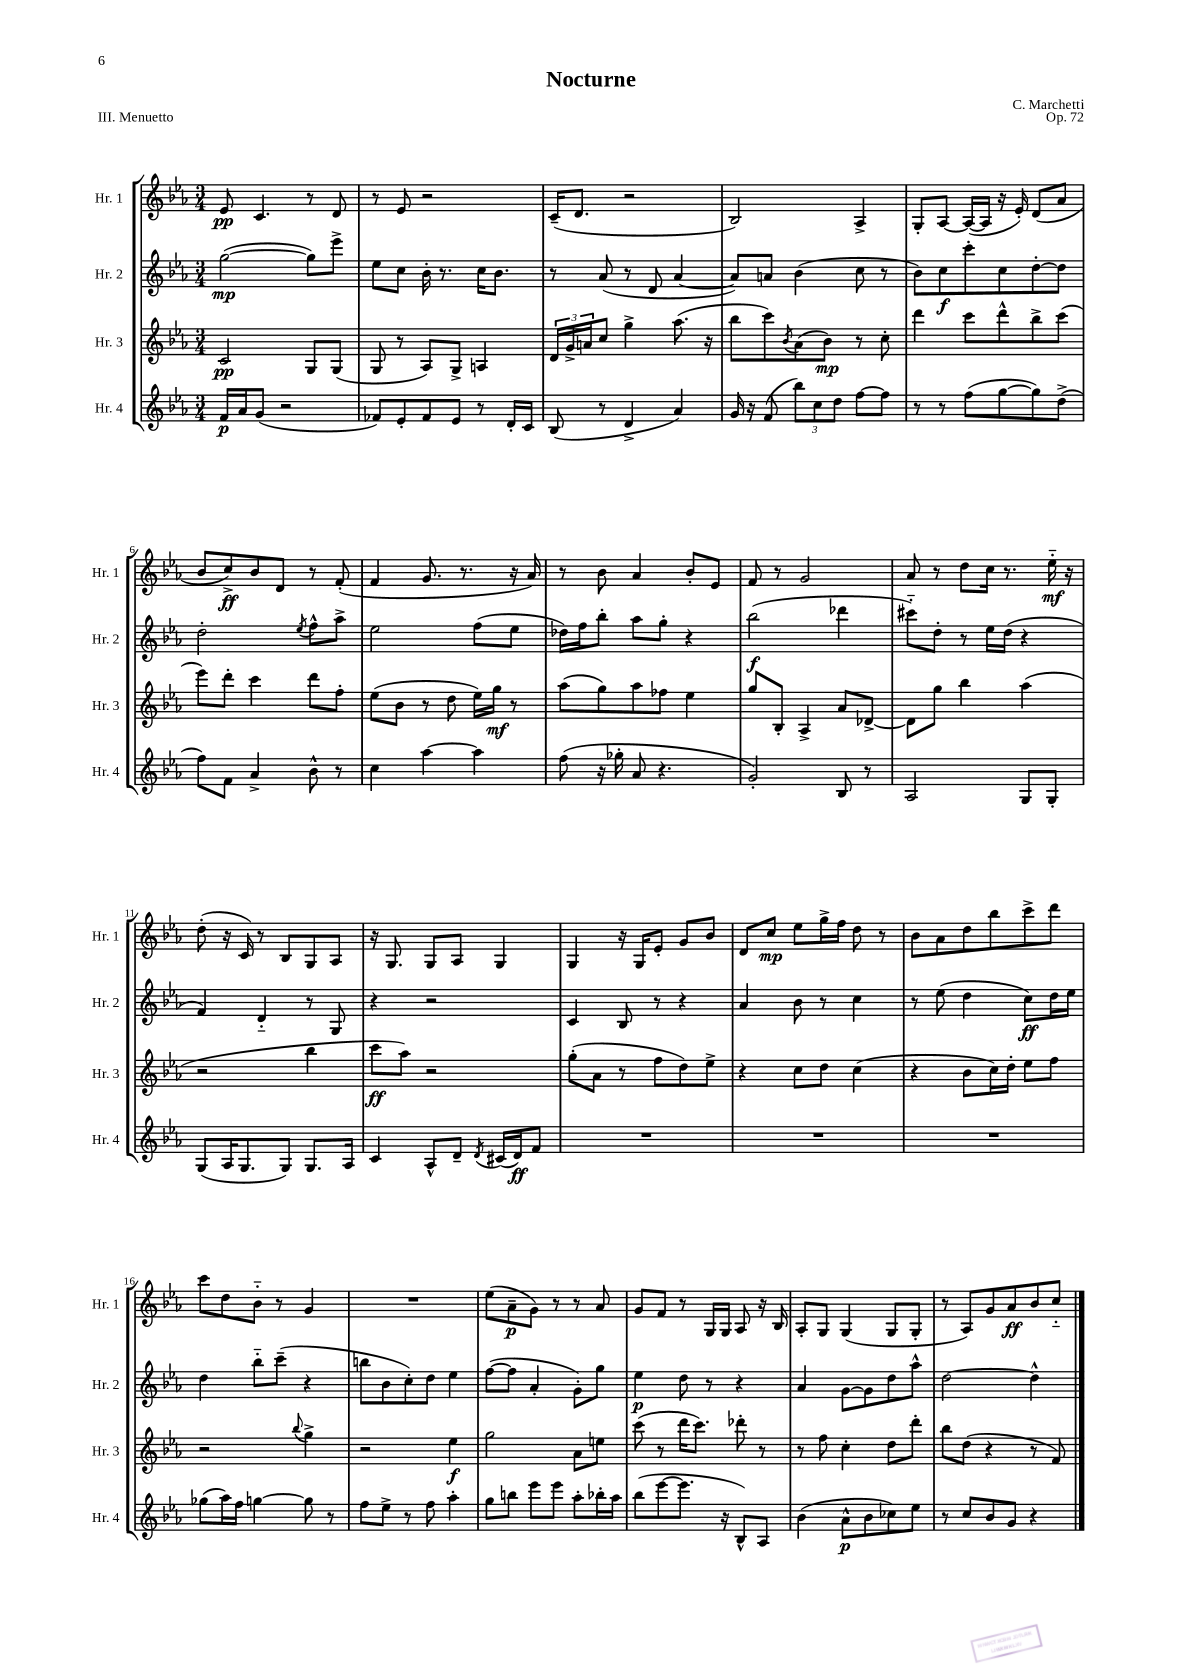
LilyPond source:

\header { title = "Nocturne" composer = "C. Marchetti" opus = "Op. 72" piece = "III. Menuetto" }
<<
\new StaffGroup <<
\new Staff = "s0" \with { instrumentName = "Hr. 1" shortInstrumentName = "Hr. 1" } {
    \clef treble \key ees \major \numericTimeSignature \time 3/4
    ees'8\pp c'4. r8 d'8 |
    r8 ees'8 r2 |
    c'16--( d'8. r2 |
    bes2) aes4-> |
    g8-. aes8~ aes16~( aes16 r16 ees'16-.) d'8( aes'8 |
    bes'8 c''8->\ff) bes'8 d'8 r8 f'8-.( |
    f'4 g'8. r8. r16 aes'16) |
    r8 bes'8 aes'4 bes'8-. ees'8 |
    f'8 r8 g'2 |
    aes'8 r8 d''8 c''16 r8. ees''16-_\mf r16 |
    d''8-.( r16 c'16) r8 bes8 g8 aes8 |
    r16 g8. g8 aes8 g4 |
    g4 r16 g16 ees'8-. g'8 bes'8 |
    d'8 c''8\mp ees''8 g''16-> f''16 d''8 r8 |
    bes'8 aes'8 d''8 bes''8 c'''8-> d'''8 |
    c'''8 d''8 bes'8-_ r8 g'4 |
    R2. |
    ees''8( aes'8--\p g'8) r8 r8 aes'8 |
    g'8 f'8 r8 g16 g16 aes8 r16 bes16 |
    aes8-. g8 g4( g8 g8-. |
    r8 aes8) g'8 aes'8\ff bes'8 c''8-_ \bar "|." |
}
\new Staff = "s1" \with { instrumentName = "Hr. 2" shortInstrumentName = "Hr. 2" } {
    \clef treble \key ees \major \numericTimeSignature \time 3/4
    g''2~\mp( g''8) ees'''8-> |
    ees''8 c''8 bes'16-. r8. c''16 bes'8. |
    r8 aes'8( r8 d'8 aes'4~ |
    aes'8) a'8 bes'4( c''8 r8 |
    bes'8) c''8\f c'''8-. c''8 d''8~-. d''8 |
    d''2-. \acciaccatura { ees''8 } f''8-^ aes''8-> |
    ees''2 f''8( ees''8 |
    des''16) f''16 bes''8-. aes''8 g''8-. r4 |
    bes''2\f( des'''4 |
    cis'''8-_) d''8-. r8 ees''16 d''16( r4 |
    f'4) d'4-_ r8 g8 |
    r4 r2 |
    c'4 bes8 r8 r4 |
    aes'4 bes'8 r8 c''4 |
    r8 ees''8( d''4 c''8\ff) d''16 ees''16 |
    d''4 bes''8-_ c'''8--( r4 |
    b''8 bes'8 c''8-.) d''8 ees''4 |
    f''8~( f''8 aes'4-. g'8-.) g''8 |
    ees''4\p d''8 r8 r4 |
    aes'4 g'8~ g'8 d''8 aes''8-^ |
    d''2~ d''4-^ \bar "|." |
}
\new Staff = "s2" \with { instrumentName = "Hr. 3" shortInstrumentName = "Hr. 3" } {
    \clef treble \key ees \major \numericTimeSignature \time 3/4
    c'2\pp g8 g8( |
    g8 r8 aes8) g8-> a4 |
    \tuplet 3/2 { d'16 g'16-> a'16 } c''8 g''4-> aes''8.( r16 |
    bes''8 c'''8) \acciaccatura { bes'8 } aes'8( bes'8\mp) r8 c''8-. |
    d'''4 c'''8 d'''8-^ bes''8-> c'''8( |
    ees'''8) d'''8-. c'''4 d'''8 f''8-. |
    ees''8( bes'8 r8 d''8 ees''16) g''16\mf r8 |
    aes''8( g''8) aes''8 fes''8 ees''4 |
    g''8 bes8-. aes4-> aes'8 des'8~-> |
    des'8 g''8 bes''4 aes''4( |
    r2 bes''4 |
    c'''8\ff aes''8) r2 |
    g''8-.( aes'8 r8 f''8 d''8) ees''8-> |
    r4 c''8 d''8 c''4( |
    r4 bes'8 c''16) d''16-. ees''8 f''8 |
    r2 \appoggiatura { bes''8 } g''4-> |
    r2 ees''4\f |
    g''2 aes'8 e''8 |
    c'''8( r8 d'''16 c'''8.) des'''8-. r8 |
    r8 f''8 c''4-. d''8 d'''8-. |
    bes''8 d''8( r4 r8 f'8) \bar "|." |
}
\new Staff = "s3" \with { instrumentName = "Hr. 4" shortInstrumentName = "Hr. 4" } {
    \clef treble \key ees \major \numericTimeSignature \time 3/4
    f'16\p aes'16 g'8( r2 |
    fes'8) ees'8-. fes'8 ees'8 r8 d'16-. c'16 |
    bes8( r8 d'4-> aes'4) |
    g'16 r16 f'8( \tuplet 3/2 { bes''8) c''8 d''8 } f''8~ f''8 |
    r8 r8 f''8( g''8~ g''8) d''8->( |
    f''8) f'8 aes'4-> bes'8-^ r8 |
    c''4 aes''4~ aes''4 |
    f''8( r16 ges''16-. aes'8 r4. |
    g'2-.) bes8 r8 |
    aes2 g8 g8-. |
    g8( aes16 g8. g8) g8. aes16 |
    c'4 aes8-^ d'8-- \acciaccatura { d'8 } cis'16( d'16\ff) f'8 |
    R2. |
    R2. |
    R2. |
    ges''8( aes''16) f''16 g''4~ g''8 r8 |
    f''8 ees''8-> r8 f''8 aes''4-. |
    g''8 b''8 ees'''8 ees'''8 aes''8-. bes''16-. aes''16 |
    bes''8( ees'''8~ ees'''8. r16 bes8-^) aes8 |
    bes'4( aes'8-^\p bes'8 ces''8) ees''8 |
    r8 c''8 bes'8 g'8 r4 \bar "|." |
}
>>
>>
